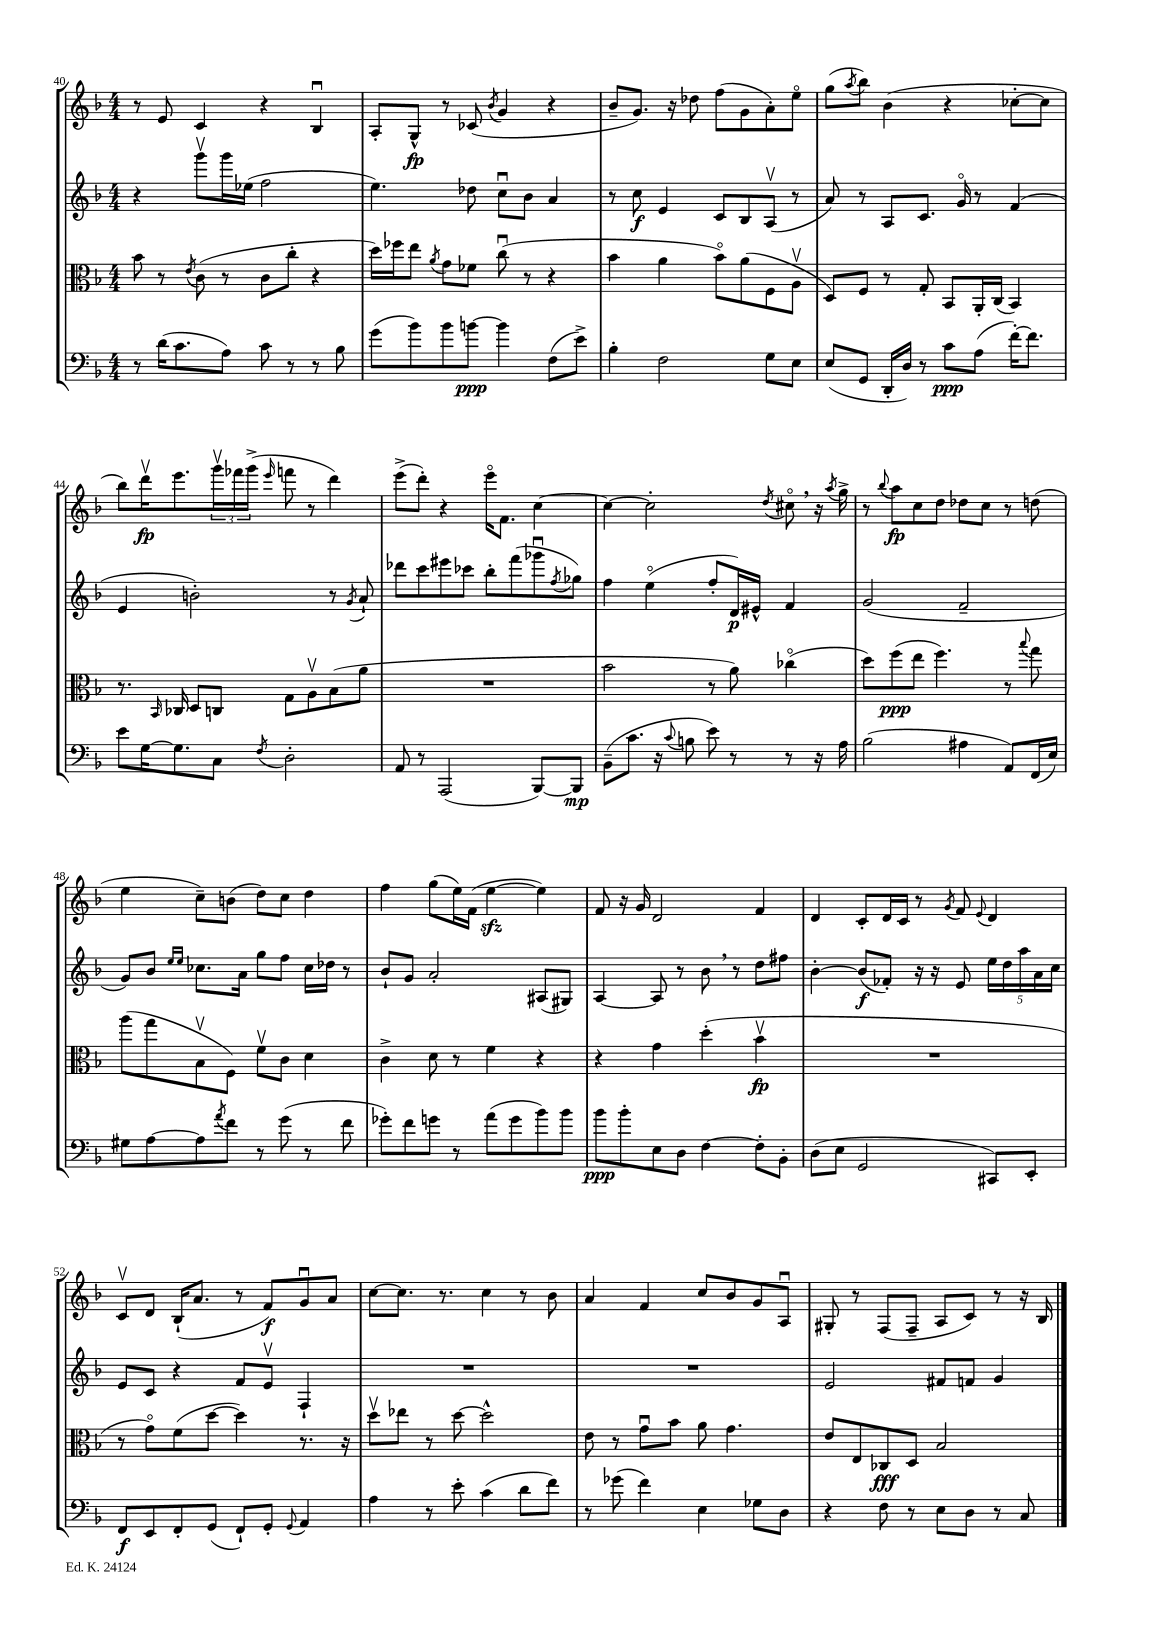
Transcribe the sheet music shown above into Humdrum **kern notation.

**kern	**dynam	**kern	**dynam	**kern	**dynam	**kern	**dynam
*part4	*part4	*part3	*part3	*part2	*part2	*part1	*part1
*staff4	*staff4	*staff3	*staff3	*staff2	*staff2	*staff1	*staff1
*clefF4	*	*clefC3	*	*clefG2	*	*clefG2	*
*k[b-]	*	*k[b-]	*	*k[b-]	*	*k[b-]	*
*M4/4	*	*M4/4	*	*M4/4	*	*M4/4	*
=40	=40	=40	=40	=40	=40	=40	=40
8r	.	8b-\	.	4r	.	8r	.
(16d\KL	.	8r	.	.	.	8e/	.
8.c\	.	.	.	.	.	.	.
.	.	8qe/	.	.	.	.	.
.	.	(8c\	.	8gggv\L	.	4c/	.
8A\J)	.	8r	.	16ggg\L	.	.	.
.	.	.	.	(16ee-X\JJ	.	.	.
8c\	.	8c\L	.	2ff\	.	4r	.
8r	.	8cc'\J	.	.	.	.	.
8r	.	4r	.	.	.	4B-u/	.
8B-\	.	.	.	.	.	.	.
=41	=41	=41	=41	=41	=41	=41	=41
(8g\L	.	16dd\LL)	.	4.ee\)	.	8A'/L	.
.	.	16ff-X\J	.	.	.	.	.
8b-\)	.	8ee\J	.	.	.	8G^^/J	fp
.	.	8qa/	.	.	.	.	.
8b-\	.	8g\L	.	.	.	8r	.
[8bn\J	ppp	8f-X\J	.	8dd-X\	.	(8c-X/	.
.	.	.	.	.	.	8qb-/	.
4b\]	.	(8ccu\	.	8ccu\L	.	4g/	.
.	.	8r	.	8b-\J	.	.	.
(8F\L	.	4r	.	4a/	.	4r	.
8e^\J)	.	.	.	.	.	.	.
=42	=42	=42	=42	=42	=42	=42	=42
4B-'\	.	4b-\	.	8r	.	8b-~/L	.
.	.	.	.	8cc\	f	8.g/J)	.
2F\	.	4a\	.	4e/	.	.	.
.	.	.	.	.	.	16r	.
.	.	.	.	.	.	8dd-X\	.
.	.	8b-\L)	.	8c/L	.	(8ff\L	.
.	.	(8a\	.	8B-/	.	8g\	.
8G\L	.	8F\	.	(8Av/J	.	8a'\)	.
8E\J	.	8Av\J	.	8r	.	8ee\J	.
=43	=43	=43	=43	=43	=43	=43	=43
(8E/L	.	8D/L)	.	8a/)	.	(8gg\L	.
.	.	.	.	.	.	8qaa/	.
8GG/J	.	8F/J	.	8r	.	8bb-\J)	.
16DD'/LL	.	8r	.	8A/L	.	(4b-\	.
16D/JJ)	.	.	.	.	.	.	.
8r	.	8G'/	.	8.c/J	.	.	.
8c\L	ppp	8BB-/L	.	.	.	4r	.
.	.	.	.	16g/	.	.	.
(8A\J	.	16AA'/L	.	8r	.	.	.
.	.	(16C/JJ	.	.	.	.	.
[16f'\KL)	.	4BB-/)	.	(4f/	.	[8cc-X'\L	.
8.f\J]	.	.	.	.	.	.	.
.	.	.	.	.	.	8cc-\J]	.
!!LO:LB:g=z
=44	=44	=44	=44	=44	=44	=44	=44
8e\L	.	8.r	.	4e/	.	8bb-\L)	.
[16G\K	.	.	.	.	.	16dddv\K	fp
.	.	16qqBB-/	.	.	.	.	.
8.G\]	.	16C-X/	.	.	.	8.eee\	.
.	.	8D/L	.	2bn'\)	.	.	.
8C\J	.	8Cn/J	.	.	.	24gggv\L	.
.	.	.	.	.	.	24fff-X\	.
.	.	.	.	.	.	(24ggg^\JJ	.
8qF/	.	.	.	.	.	16qqeee/	.
2D'\	.	8G\L	.	.	.	8fffn\	.
.	.	8Av\	.	.	.	8r	.
.	.	(8B-\	.	8r	.	4ddd\)	.
.	.	.	.	8qg/	.	.	.
.	.	8a\J	.	8a`/	.	.	.
=45	=45	=45	=45	=45	=45	=45	=45
8AA/	.	1r	.	8ddd-X\L	.	(8eee^\L	.
8r	.	.	.	8ccc\	.	8ddd'\J)	.
(2AAA/	.	.	.	8eee#X\	.	4r	.
.	.	.	.	8ccc-X\J	.	.	.
.	.	.	.	8bb-'\L	.	16eee\KL	.
.	.	.	.	.	.	8.f\J	.
.	.	.	.	(8fff\	.	.	.
[8BBB-/L)	.	.	.	8ggg-Xu\	.	[4cc\	.
.	.	.	.	8qff/	.	.	.
8BBB-/J]	mp	.	.	8gg-X\J)	.	.	.
=46	=46	=46	=46	=46	=46	=46	=46
(8BB-~\L	.	2b-\	.	4ff\	.	4cc\_	.
8.c\J	.	.	.	.	.	.	.
.	.	.	.	(4ee\	.	2cc'\]	.
16r	.	.	.	.	.	.	.
8qqc/	.	.	.	.	.	.	.
8Bn\	.	.	.	.	.	.	.
8e\)	.	8r	.	8ff'/L	.	.	.
8r	.	8a\)	.	16d/L)	p	.	.
.	.	.	.	16e#X^^/JJ	.	.	.
.	.	.	.	.	.	8qdd/	.
8r	.	(4cc-X\	.	4f/	.	8cc#X,\	.
16r	.	.	.	.	.	16r	.
.	.	.	.	.	.	8qaa/	.
16A\	.	.	.	.	.	16gg^\	.
=47	=47	=47	=47	=47	=47	=47	=47
(2B-\	.	8dd\L)	.	(2g/	.	8r	.
.	.	.	.	.	.	8qqbb-/	.
.	.	(8ff\	ppp	.	.	8aa\L	fp
.	.	8ee\J	.	.	.	8cc\	.
.	.	4.ff\)	.	.	.	8dd\J	.
4A#X\	.	.	.	2f~/	.	8dd-X\L	.
.	.	.	.	.	.	8cc\J	.
8AA/L)	.	8r	.	.	.	8r	.
.	.	8qqbb-/	.	.	.	.	.
(16FF/L	.	8gg\	.	.	.	(8ddn\	.
16E/JJ)	.	.	.	.	.	.	.
!!LO:LB:g=z
=48	=48	=48	=48	=48	=48	=48	=48
8G#X\L	.	(8aa\L	.	8g/L)	.	4ee\	.
[8A\	.	8gg\	.	8b-/J	.	.	.
.	.	.	.	16qqee/LL	.	.	.
.	.	.	.	16qqee/JJ	.	.	.
8A\]	.	8B-v\	.	8.cc-X\L	.	8cc~\L)	.
8qa/	.	.	.	.	.	.	.
8f\J	.	8F\J)	.	.	.	(8bn\J	.
.	.	.	.	16a\Jk	.	.	.
8r	.	8fv\L	.	8gg\L	.	8dd\L)	.
(8g\	.	8c\J	.	8ff\J	.	8cc\J	.
8r	.	4d\	.	16cc-\LL	.	4dd\	.
.	.	.	.	16dd-X\JJ	.	.	.
8f\	.	.	.	8r	.	.	.
=49	=49	=49	=49	=49	=49	=49	=49
8g-X'\L)	.	4c^\	.	8b-`/L	.	4ff\	.
8f\	.	.	.	8g/J	.	.	.
8gn\J	.	8d\	.	2a'/	.	(8gg\L	.
8r	.	8r	.	.	.	16ee\L)	.
.	.	.	.	.	.	(16f\JJ	.
(8a\L	.	4f\	.	.	.	[4eezz\	.
8g\	.	.	.	.	.	.	.
8b-\)	.	4r	.	(8A#X/L	.	4ee\])	.
8b-\J	.	.	.	8G#X/J)	.	.	.
=50	=50	=50	=50	=50	=50	=50	=50
8b-\L	ppp	4r	.	[4A/	.	8f/	.
8b-'\	.	.	.	.	.	16r	.
.	.	.	.	.	.	16g/	.
8E\	.	4g\	.	8A/]	.	2d/	.
8D\J	.	.	.	8r	.	.	.
[4F\	.	(4dd'\	.	8b-,\	.	.	.
.	.	.	.	8r	.	.	.
8F'\L]	.	4b-v\	fp	8dd\L	.	4f/	.
8BB-'\J	.	.	.	8ff#X\J	.	.	.
=51	=51	=51	=51	=51	=51	=51	=51
(8D\L	.	1r	.	[4b-'\	.	4d/	.
8E\J	.	.	.	.	.	.	.
2GG/	.	.	.	(8b-/L]	f	8c'/L	.
.	.	.	.	8f-X'/J)	.	16d/L	.
.	.	.	.	.	.	16c/JJ	.
.	.	.	.	16r	.	8r	.
.	.	.	.	16r	.	.	.
.	.	.	.	.	.	8qg/	.
.	.	.	.	8e/	.	8f/	.
.	.	.	.	.	.	8qqe/	.
8CC#X/L)	.	.	.	20ee\LL	.	4d/	.
.	.	.	.	20dd\	.	.	.
.	.	.	.	20aa\	.	.	.
8EE'/J	.	.	.	.	.	.	.
.	.	.	.	20a\	.	.	.
.	.	.	.	20cc\JJ	.	.	.
!!LO:LB:g=z
=52	=52	=52	=52	=52	=52	=52	=52
8FF/L	f	8r	.	8e/L	.	8cv/L	.
8EE/	.	8g\L)	.	8c/J	.	8d/J	.
8FF'/	.	(8f\	.	4r	.	(16B-`/KL	.
.	.	.	.	.	.	8.a/J	.
(8GG/J	.	[8dd\J	.	.	.	.	.
8FF`/L)	.	4dd\])	.	8f/L	.	8r	.
8GG'/J	.	.	.	8ev/J	.	8f/L)	f
8qqGG/	.	.	.	.	.	.	.
4AA/	.	8.r	.	4F`/	.	8gu/	.
.	.	.	.	.	.	8a/J	.
.	.	16r	.	.	.	.	.
=53	=53	=53	=53	=53	=53	=53	=53
4A\	.	8ddv\L	.	1r	.	[8cc\L	.
.	.	8ee-X\J	.	.	.	8.cc\J]	.
8r	.	8r	.	.	.	.	.
.	.	.	.	.	.	8.r	.
8e'\	.	[8dd\	.	.	.	.	.
(4c\	.	2dd^^\]	.	.	.	4cc\	.
8d\L	.	.	.	.	.	8r	.
8f\J)	.	.	.	.	.	8b-\	.
=54	=54	=54	=54	=54	=54	=54	=54
8r	.	8e\	.	1r	.	4a/	.
(8g-X\	.	8r	.	.	.	.	.
4f\)	.	8gu\L	.	.	.	4f/	.
.	.	8b-\J	.	.	.	.	.
4E\	.	8a\	.	.	.	8cc/L	.
.	.	4.g\	.	.	.	8b-/	.
8G-X\L	.	.	.	.	.	8g/	.
8D\J	.	.	.	.	.	8Au/J	.
=55	=55	=55	=55	=55	=55	=55	=55
4r	.	8e/L	.	2e/	.	8G#X'/	.
.	.	8E/	.	.	.	8r	.
8F\	.	8C-X/	fff	.	.	(8F/L	.
8r	.	8D/J	.	.	.	8F~/J	.
8E\L	.	2B-/	.	8f#X/L	.	8A/L	.
8D\J	.	.	.	8fn/J	.	8c/J)	.
8r	.	.	.	4g/	.	8r	.
8C/	.	.	.	.	.	16r	.
.	.	.	.	.	.	16B-/	.
==	==	==	==	==	==	==	==
*-	*-	*-	*-	*-	*-	*-	*-
